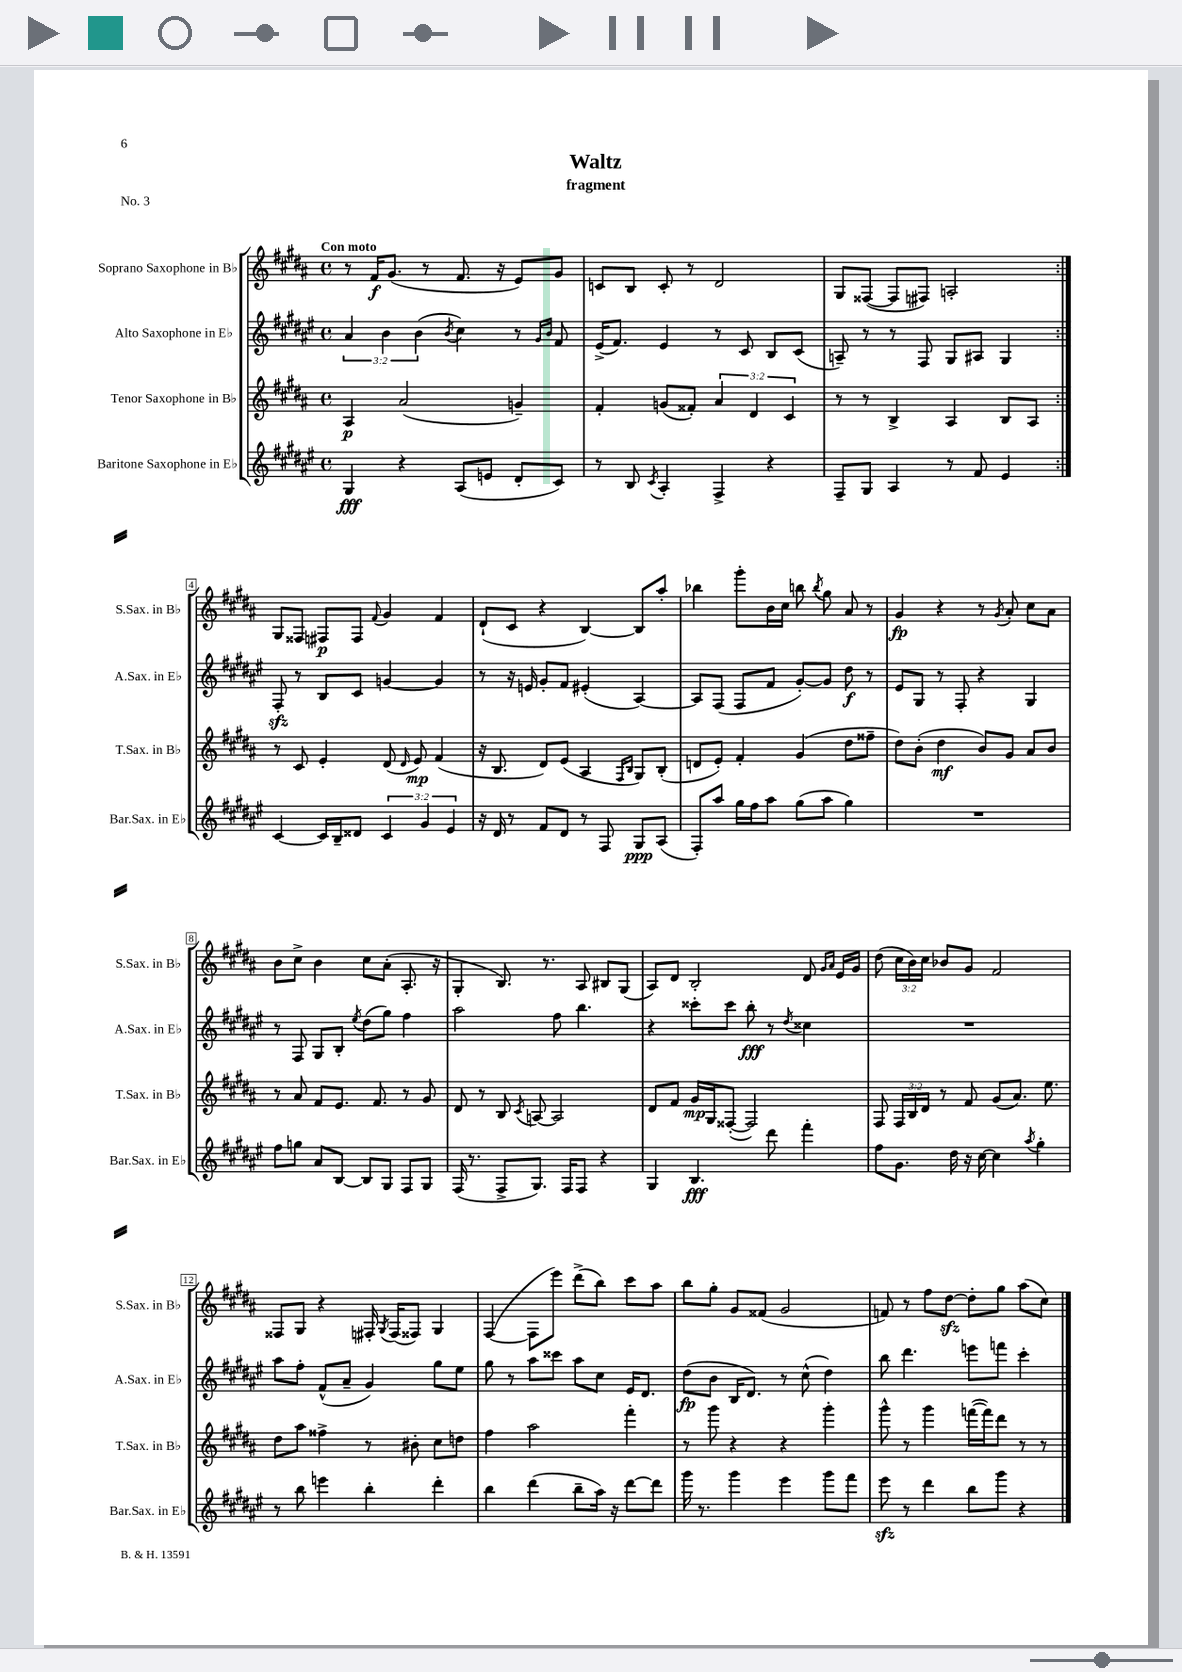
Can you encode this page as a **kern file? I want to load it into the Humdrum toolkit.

**kern	**kern	**kern	**kern
*staff4	*staff3	*staff2	*staff1
*clefG2	*clefG2	*clefG2	*clefG2
*k[f#c#g#d#a#e#]	*k[f#c#g#d#a#]	*k[f#c#g#d#a#e#]	*k[f#c#g#d#a#]
*M4/4	*M4/4	*M4/4	*M4/4
*met(c)	*met(c)	*met(c)	*met(c)
4G#	4A#	6a#	8r
.	.	.	16f#
.	.	6b	.
.	.	.	(8.g#
4r	(2a#	.	.
.	.	(6b	.
.	.	.	8r
.	.	8qb	.
(8A#	.	4cc#)	8.f#
8e	.	.	.
.	.	.	16r
8d#'	4g~)	8r	8e)
.	.	16qqg#	.
.	.	16qqb	.
8c#)	.	8f#	8g#
=	=	=	=
8r	4f#'	(16e#^	8c
.	.	8.f#)	.
8B	.	.	8B
8qc#	.	.	.
4A#'	(8g	4e#	8c'
.	8f##')	.	8r
4F#^	6a#	8r	2d#
.	.	8c#	.
.	6d#	.	.
4r	.	8B	.
.	6c#	.	.
.	.	(8c#	.
=	=	=	=
8F#~	8r	8A~)	8G#
8G#	8r	8r	([8F##
4A#	4B^	8r	8F##]
.	.	8F#	8F#)
8r	4A#	8G#	2A'
8f#	.	8A#	.
4e#	8B	4G#	.
.	8A#	.	.
=:|!	=:|!	=:|!	=:|!
[4c#	8r	8F#'	8G#
.	8c#	8r	8F##
16c#]	4e'	8B	8F#
16B~	.	.	.
8d##	.	8c#	8F#
.	.	.	8qqf#
6c#	(8d#	[4g	4g#
.	16qqd#	.	.
.	8e)	.	.
6g#	.	.	.
.	(4f#	4g]	4f#
6e#	.	.	.
=	=	=	=
16r	16r	8r	(8d#`
16d#	8.B	.	.
8r	.	16r	8c#
.	.	16e	.
8f#	8d#)	8g#'	4r
8d#	(8e	8f#	.
8r	4A#	(4e#'	[4B)
8F#	.	.	.
.	16qqF#	.	.
.	16qqB	.	.
8G#	8G#)	[4A#)	8B]
(8A#	(8B'	.	8aa#'
=	=	=	=
8F#')	8d	8A#]	4bb-
8aa#	8e')	(8F#	.
16gg#	4f#'	8F#	8ggg#'
16ff#	.	.	.
8aa#	.	8f#	16b
.	.	.	16cc#
(8gg#	(4g#	[8g#')	8bb
.	.	.	8qbb
8aa#	.	8g#]	8gg#
4gg#)	8dd#	8dd#	8a#
.	8ff##~	8r	8r
=	=	=	=
1r	8dd#)	8e#	4g#
.	(8b'	8G#	.
.	4dd#	8r	4r
.	.	8F#'	.
.	8b)	4r	8r
.	.	.	8qg#
.	8g#	.	8a#'
.	8a#	4G#	8cc#
.	8b	.	8a#
=	=	=	=
8ff#	8r	8r	8b
8gg	8a#	8F#	8cc#^
8a#	8f#	8G#	4b
[8B	8.e	8B'	.
.	.	8qee#	.
8B]	.	(8dd#	8cc#
.	8.f#	.	.
8G#	.	8gg#)	(8a#'
8F#	8r	4ff#	8.A#'
8G#	8g#	.	.
.	.	.	16r
=	=	=	=
(16F#	8d#	2aa#	4G#'
8.r	.	.	.
.	8r	.	.
8F#^	8B	.	8.B)
.	8qc#	.	.
8.G#)	[8A	.	.
.	.	.	8.r
.	2A]	8ff#	.
16F#	.	.	.
8F#	.	4.bb	8A#
4r	.	.	8B#
.	.	.	(8G#
=	=	=	=
4G#	8d#	4r	8A#)
.	8f#	.	8d#
4.B	16g#	8ccc##'	2B'
.	16G#	.	.
.	([8F##'	8ccc##	.
.	2F##])	8bb'	.
8ddd#	.	8r	.
.	.	8qdd#	.
4fff#'	.	4cc##	8d#
.	.	.	16qqg#
.	.	.	16qqa#
.	.	.	16e
.	.	.	16g#
=	=	=	=
8ff#	8F#	1r	(8dd#
8.g#	24F#	.	24cc#
.	24B	.	24b)
.	24d#	.	24cc#
.	8r	.	8b-
16dd#	.	.	.
16r	8f#	.	8g#
[16cc#	.	.	.
4cc#]	(8g#	.	2f#
.	8.a#)	.	.
8qaa#	.	.	.
4gg#'	.	.	.
.	8.ee	.	.
=	=	=	=
8r	8dd#	8aa#	8F##
8bb	8aa#	8ff#'	8G#
4eee	4ff##^	(8f#^^	4r
.	.	8a#~	.
4bb'	8r	4g#)	16F#'
.	.	.	8qG#
.	.	.	(16F#
.	8b#'	.	8F##)
4ddd#'	8cc#	8gg#	4G#
.	8dd	8ee#	.
=	=	=	=
4bb	4ff#	8gg#	([4F#
.	.	8r	.
(4ddd#	2aa#	8aa#	8F#]
.	.	8ccc##	8eee)
8bb~	.	8aa#	(8ddd#^
16aa#)	.	8cc#	8bb)
16r	.	.	.
[8ddd#	4fff#'	16e#	8ccc#
.	.	8.d#	.
8ddd#]	.	.	8aa#
=	=	=	=
16ggg#	8r	(8dd#	8bb
8.r	.	.	.
.	8ggg#	8b	8gg#'
4ggg#	4r	16B	8g#
.	.	8.d#)	.
.	.	.	(8f##
4eee#	4r	8r	2g#
.	.	(8cc#^^	.
8ggg#	4ggg#'	4dd#)	.
8fff#	.	.	.
=	=	=	=
8eee#	8ggg#^^	8bb	8f)
8r	8r	4.ddd#	8r
4ddd#	4ggg#	.	8ff#
.	.	.	[8dd#
8bb	([16fff	8eee	8dd#']
.	16fff])	.	.
8ggg#	8ddd#	8fff	8gg#
4r	8r	4ccc#'	(8aa#
.	8r	.	8cc#)
==	==	==	==
*-	*-	*-	*-
